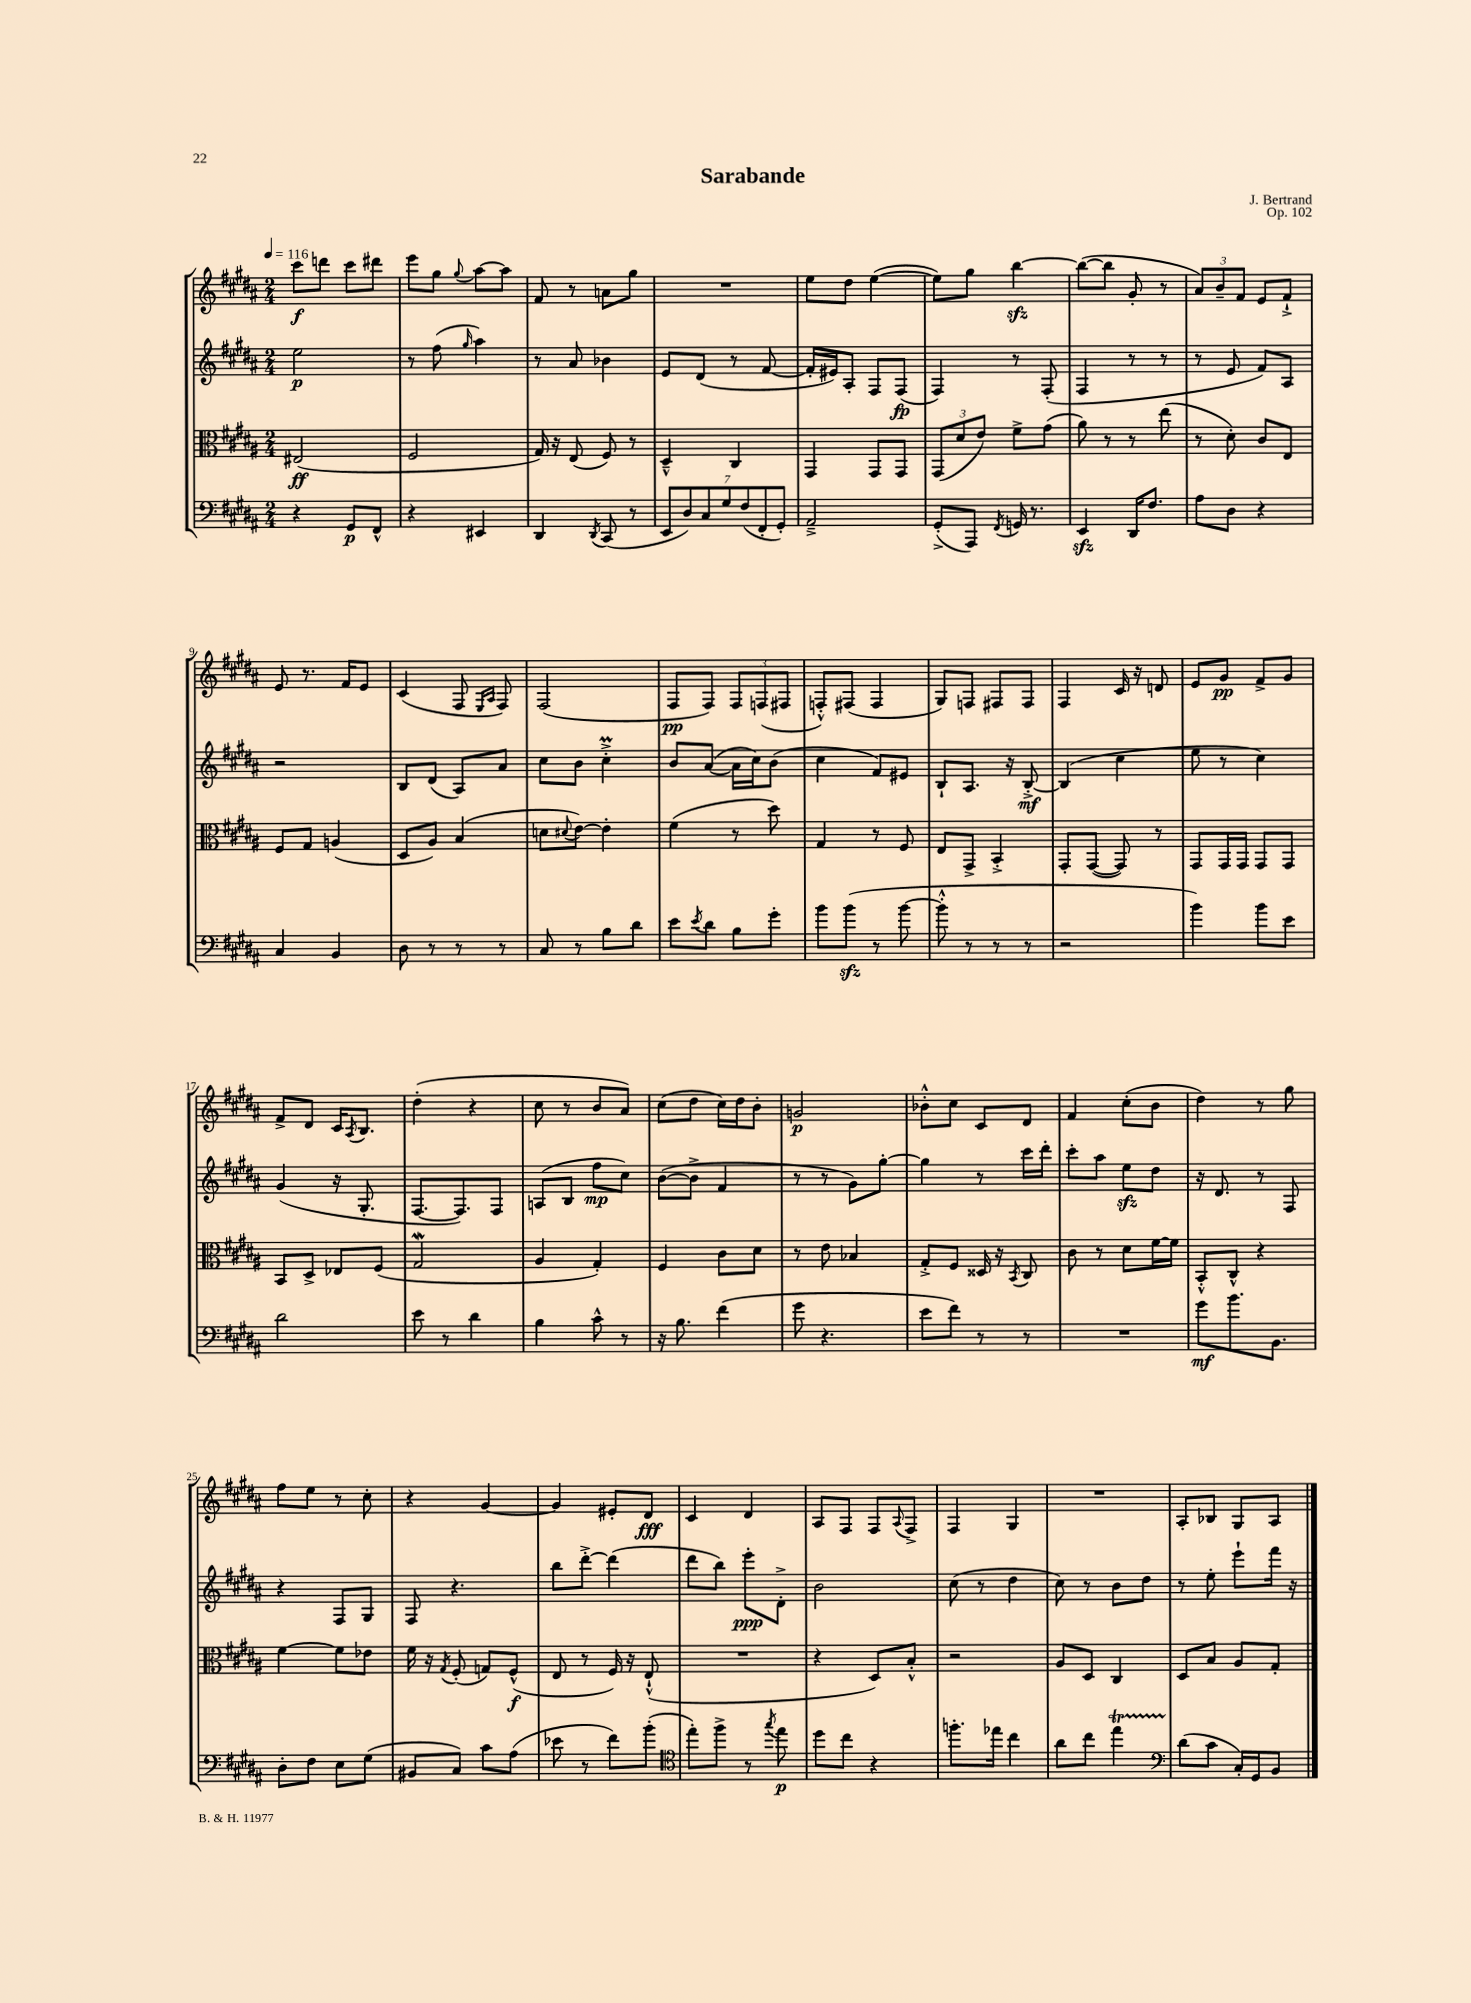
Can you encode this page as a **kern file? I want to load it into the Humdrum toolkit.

**kern	**kern	**kern	**kern
*staff4	*staff3	*staff2	*staff1
*clefF4	*clefC3	*clefG2	*clefG2
*k[f#c#g#d#a#]	*k[f#c#g#d#a#]	*k[f#c#g#d#a#]	*k[f#c#g#d#a#]
*M2/4	*M2/4	*M2/4	*M2/4
*MM116	*MM116	*MM116	*MM116
4r	(2E#/	2ee\	8ccc#\L
.	.	.	8ddd\J
8GG#/L	.	.	8ccc#\L
8FF#^^/J	.	.	8ddd#\J
=	=	=	=
4r	2F#/	8r	8eee\L
.	.	(8ff#\	8gg#\J
.	.	16qqgg#/	8qqgg#/
4EE#/	.	4aa#\)	[8aa#\L
.	.	.	8aa#\]J
=	=	=	=
4DD#/	16G#/)	8r	8f#/
.	16r	.	.
.	(8E/	8a#/	8r
8qDD#/	.	.	.
(8CC#/	8F#/)	4b-\	8a\L
8r	8r	.	8gg#\J
=	=	=	=
14EE/L	4D#~^^/	8e/L	2r
14D#/)	.	.	.
.	.	(8d#/J	.
14C#/	.	.	.
14G#/	.	.	.
.	4C#/	8r	.
(14F#/	.	.	.
14FF#'/	.	.	.
.	.	[8f#/	.
14GG#'/J)	.	.	.
=	=	=	=
2AA#~^/	4GG#/	16f#'/]LL	8ee\L
.	.	16e#/J)	.
.	.	8A#'/J	8dd#\J
.	8GG#/L	8F#/L	([4ee\
.	8GG#/J	(8F#/J	.
=	=	=	=
(8GG#'^/L	(12GG#/L	4F#/)	8ee\]L)
.	12d#/	.	.
8AAA#/J)	.	.	8gg#\J
.	12e/J)	.	.
8qFF#/	.	.	.
16GG/	8f#^\L	8r	[4bb\
8.r	.	.	.
.	(8g#\J	(8F#'/	.
=	=	=	=
4EE/	8a#\)	4F#/	(8bb\_L
.	8r	.	8bb\]J
16DD#/LK	8r	8r	8g#'/
8.F#/J	.	.	.
.	(8ee\	8r	8r
=	=	=	=
8A#\L	8r	8r	12a#/L)
.	.	.	12b~/
8D#\J	8d#'\)	8e/	.
.	.	.	12f#/J
4r	8c#/L	8f#/L)	8e/L
.	8E/J	8A#/J	8f#`^/J
=	=	=	=
4C#/	8F#/L	2r	8e/
.	8G#/J	.	8.r
4BB/	(4A/	.	.
.	.	.	16f#/LK
.	.	.	8e/J
=	=	=	=
8D#\	8D#/L	8B/L	(4c#/
8r	8A#/J)	(8d#/J	.
8r	(4B/	8A#/L)	8F#/
.	.	.	16qqE/LL
.	.	.	16qqA#/JJ
8r	.	8a#/J	8F#/)
=	=	=	=
8C#/	8d\L	8cc#\L	(2F#/
.	8qqd#/	.	.
8r	[8e\J)	8b\J	.
8B\L	4e'\]	4cc#'^\	.
8d#\J	.	.	.
=	=	=	=
8e\L	(4f#\	8b/L	8F#/L
8qe/	.	.	.
8d#\J	.	([8a#/J	8F#/J)
8B\L	8r	16a#\]LL	12F#/L
.	.	16cc#\J)	.
.	.	.	(12F/
8g#'\J	8dd#\)	(8b\J	.
.	.	.	12F#/J
=	=	=	=
8b\L	4G#/	4cc#\	8F'^^/L)
(8b\J	.	.	(8F#/J
8r	8r	8f#/L)	4F#/
[8b\	8F#/	8e#/J	.
=	=	=	=
8b'^^\]	8E/L	8B`/L	8G#/L)
8r	8GG#^/J	8.A#/J	8F/J
8r	4BB'^/	.	8F#/L
.	.	16r	.
8r	.	[8B'^/	8F#/J
=	=	=	=
2r	8GG#'/L	(4B/]	4F#/
.	([8GG#/J	.	.
.	8GG#/])	4cc#\	16c#/
.	.	.	16r
.	8r	.	8d/
=	=	=	=
4b\)	8GG#/L	8ee\	8e/L
.	16GG#/L	8r	8g#/J
.	16GG#/JJ	.	.
8b\L	8GG#/L	4cc#\)	8f#^/L
8e\J	8GG#/J	.	8g#/J
=	=	=	=
2d#\	8BB/L	(4g#/	8f#^/L
.	8D#^/J	.	8d#/J
.	8E-/L	16r	16c#/LK
.	.	.	8qA#/
.	.	8.G#'/	8.B/J
.	(8F#/J	.	.
=	=	=	=
8e\	2G#/	[8.F#/L	(4dd#'\
8r	.	.	.
.	.	8.F#/])	.
4d#\	.	.	4r
.	.	8F#/J	.
=	=	=	=
4B\	4A#/	(8A/L	8cc#\
.	.	8B/J	8r
8c#^^\	4G#'/)	8ff#\L	8b/L
8r	.	8cc#\J)	8a#/J)
=	=	=	=
16r	4F#/	([8b\L	(8cc#\L
8.B\	.	.	.
.	.	8b^\]J	8dd#\J
(4f#\	8c#\L	4f#/	16cc#\LL)
.	.	.	16dd#\J
.	8d#\J	.	8b'\J
=	=	=	=
8g#\	8r	8r	2g/
4.r	8e\	8r	.
.	4B-/	8g#\L)	.
.	.	[8gg#'\J	.
=	=	=	=
8e\L	8G#'^/L	4gg#\]	8b-'^^\L
8f#\J)	8F#/J	.	8cc#\J
8r	16D##/	8r	8c#/L
.	16r	.	.
.	8qBB/	.	.
8r	8C#/	16ccc#\LL	8d#/J
.	.	16ddd#'\JJ	.
=	=	=	=
2r	8c#\	8ccc#'\L	4f#/
.	8r	8aa#\J	.
.	8d#\L	8ee\L	(8cc#'\L
.	[16f#\L	8dd#\J	8b\J
.	16f#\]JJ	.	.
=	=	=	=
8g#\L	8BB'^^/L	16r	4dd#\)
.	.	8.d#/	.
8.b\	8C#^^/J	.	.
.	4r	8r	8r
8.BB\J	.	.	.
.	.	8F#/	8gg#\
=	=	=	=
8D#'\L	[4f#\	4r	8ff#\L
8F#\J	.	.	8ee\J
8E\L	8f#\]L	8F#/L	8r
(8G#\J	8e-\J	8G#/J	8cc#'\
=	=	=	=
8BB#/L	16f#\	8F#/	4r
.	16r	.	.
.	8qG#/	.	.
8C#/J)	(8F#'/	4.r	.
8c#\L	8G/L)	.	[4g#/
(8A#\J	(8F#^^/J	.	.
=	=	=	=
8e-\	8E/	8bb\L	4g#/]
8r	8r	[8ddd#'^\J	.
8f#\L)	16F#/)	(4ddd#\]	8e#'/L
.	16r	.	.
(8b'\J	(8E`^^/	.	8d#/J
=	=	=	=
*clefC4	*	*	*
8ee'\L)	2r	8ddd#\L	4c#/
8ff#^\J	.	8bb\J)	.
8r	.	8eee'\L	4d#/
8qgg#/	.	.	.
8ee\	.	8d#'^\J	.
=	=	=	=
8dd#\L	4r	2b\	8A#/L
8cc#\J	.	.	8F#/J
4r	8D#/L)	.	8F#/L
.	.	.	8qqA#/
.	8B'^^/J	.	8F#^/J
=	=	=	=
8.ff'\L	2r	(8cc#\	4F#/
.	.	8r	.
16ee-\Jk	.	.	.
4cc#\	.	4dd#\	4G#/
=	=	=	=
8a#\L	8A#/L	8cc#\)	2r
8cc#\J	8D#/J	8r	.
4ee\	4C#/	8b\L	.
.	.	8dd#\J	.
=	=	=	=
*clefF4	*	*	*
(8d#\L	8D#/L	8r	8A#'/L
8c#\J	8B/J	8ee'\	8B-/J
16C#'/LL)	8A#/L	8eee`\L	8G#/L
16GG#/J	.	.	.
8BB/J	8G#'/J	16fff#\Jk	8A#/J
.	.	16r	.
==	==	==	==
*-	*-	*-	*-
